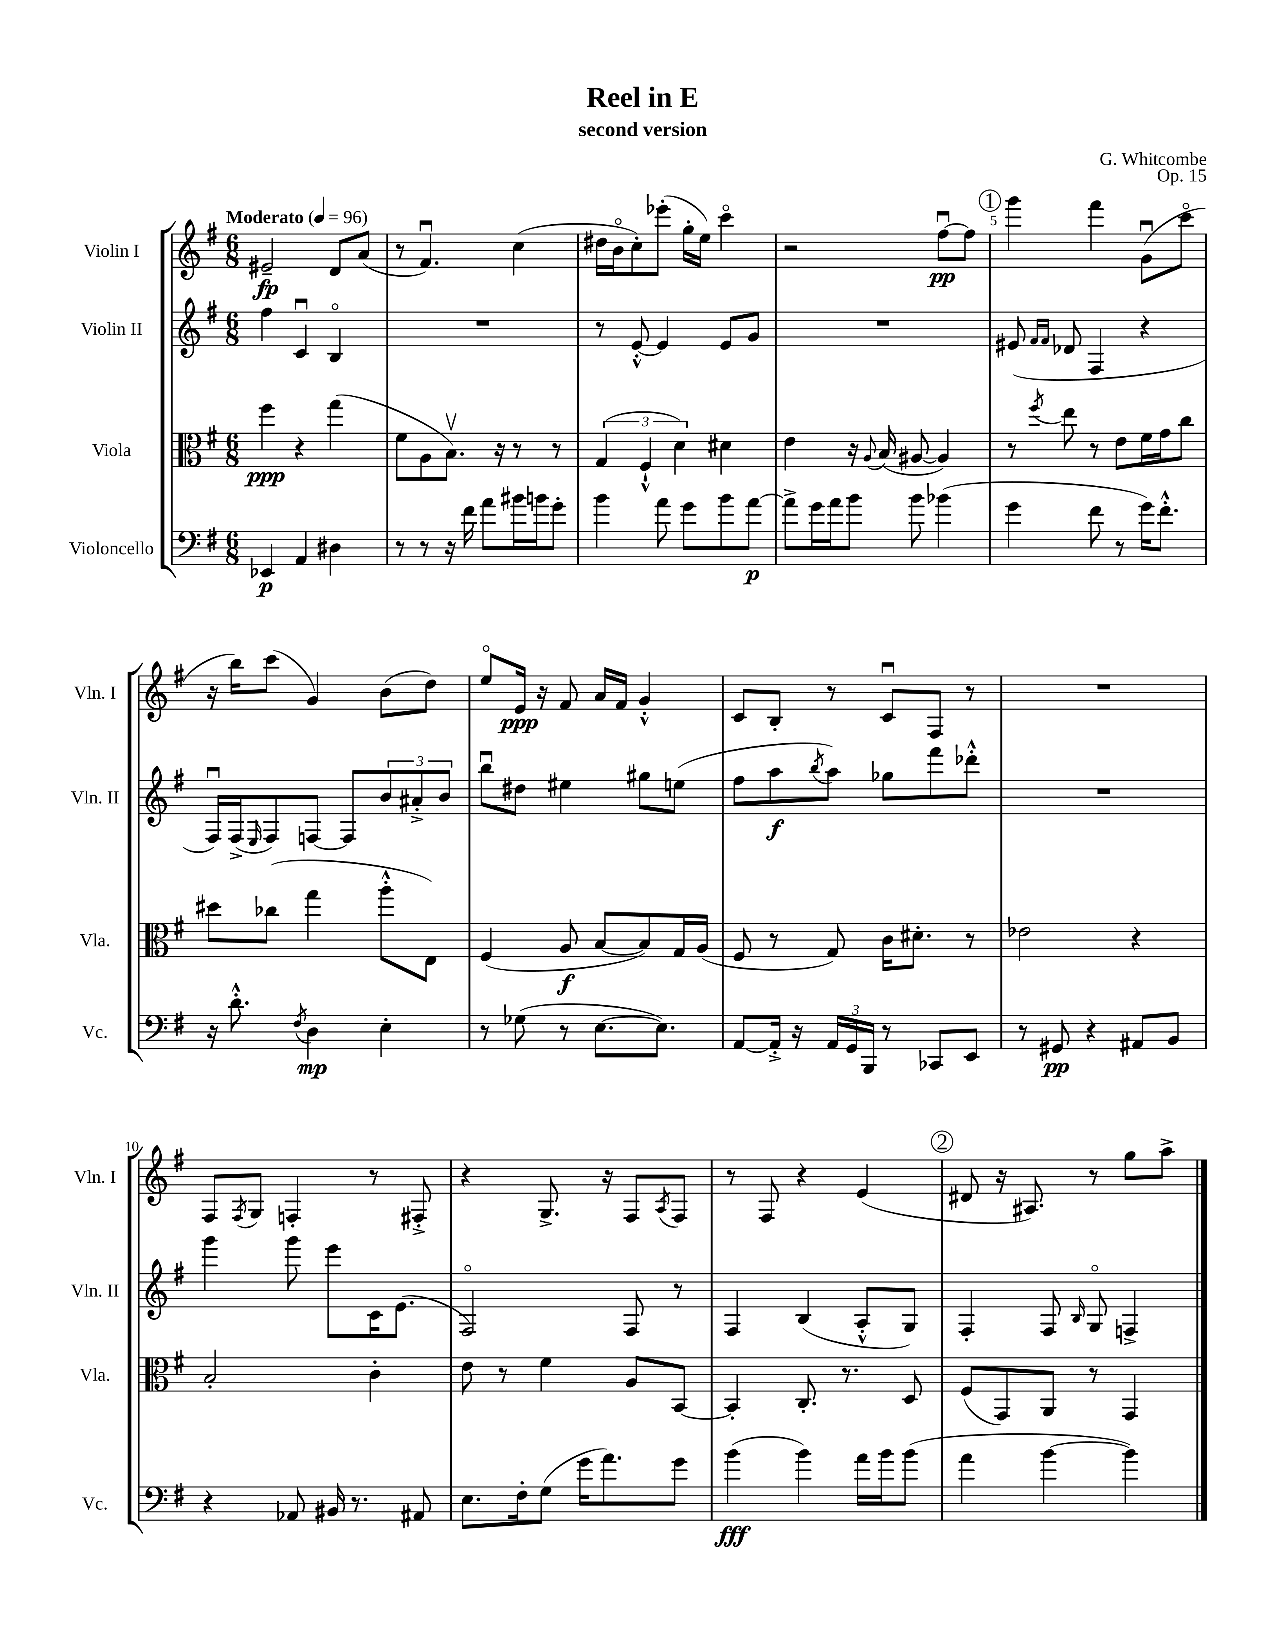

**kern	**dynam	**kern	**dynam	**kern	**dynam	**kern	**dynam
*part4	*part4	*part3	*part3	*part2	*part2	*part1	*part1
*staff4	*staff4	*staff3	*staff3	*staff2	*staff2	*staff1	*staff1
*I"Violoncello	*	*I"Viola	*	*I"Violin II	*	*I"Violin I	*
*I'Vc.	*	*I'Vla.	*	*I'Vln. II	*	*I'Vln. I	*
*clefF4	*	*clefC3	*	*clefG2	*	*clefG2	*
*k[f#]	*	*k[f#]	*	*k[f#]	*	*k[f#]	*
*M6/8	*	*M6/8	*	*M6/8	*	*M6/8	*
*MM96	*	*MM96	*	*MM96	*	*MM96	*
=1	=1	=1	=1	=1	=1	=1	=1
!	!	!	!	!	!	!LO:TX:a:B:t=Moderato	!
4EE-X/	p	4ff#\	ppp	4ff#\	.	2e#X~/	fp
4AA/	.	4r	.	4cu/	.	.	.
4D#X\	.	(4gg\	.	4B/	.	8d/L	.
.	.	.	.	.	.	(8a/J	.
=2	=2	=2	=2	=2	=2	=2	=2
8r	.	8f#\L	.	2.r	.	8r	.
8r	.	8A\	.	.	.	4.f#u/)	.
16r	.	8.Bv\J)	.	.	.	.	.
16f#\	.	.	.	.	.	.	.
8a\L	.	.	.	.	.	.	.
.	.	16r	.	.	.	.	.
16b#X\L	.	8r	.	.	.	(4cc\	.
16bn\J	.	.	.	.	.	.	.
8g'\J	.	8r	.	.	.	.	.
=3	=3	=3	=3	=3	=3	=3	=3
4b\	.	(6G/	.	8r	.	16dd#X\LL	.
.	.	.	.	.	.	16b\J	.
.	.	.	.	[8e'^^/	.	8cc'\)	.
.	.	6F#`^^/	.	.	.	.	.
8a\	.	.	.	4e/]	.	(8eee-X'\J	.
.	.	6d\)	.	.	.	.	.
8g\L	.	.	.	.	.	16gg'\LL	.
.	.	.	.	.	.	16ee\JJ)	.
8b\	.	4d#X\	.	8e/L	.	4ccc\	.
[8a\J	p	.	.	8g/J	.	.	.
=4	=4	=4	=4	=4	=4	=4	=4
8a^\L]	.	4e\	.	2.r	.	2r	.
16g\L	.	.	.	.	.	.	.
16a\J	.	.	.	.	.	.	.
8b\J	.	16r	.	.	.	.	.
.	.	8qqA/	.	.	.	.	.
.	.	(16B/	.	.	.	.	.
8b\	.	[8A#X/	.	.	.	.	.
(4b-X\	.	4A#/])	.	.	.	[8ff#u\L	pp
.	.	.	.	.	.	8ff#\J]	.
!!LO:REH:place=s1:t=1
=5	=5	=5	=5	=5	=5	=5	=5
4g\	.	8r	.	(8e#X/	.	4ggg\	.
.	.	.	.	16qqf#/LL	.	.	.
.	.	8qff#/	.	16qqf#/JJ	.	.	.
.	.	8ee\	.	8d-X/	.	.	.
8f#\	.	8r	.	4F#/	.	4fff#\	.
8r	.	8e\L	.	.	.	.	.
16g\KL)	.	16f#\L	.	4r	.	(8gu\L	.
8.f#'^^\J	.	16g\J	.	.	.	.	.
.	.	8cc\J	.	.	.	8ccc\J	.
!!LO:LB:g=z
=6	=6	=6	=6	=6	=6	=6	=6
16r	.	8dd#X\L	.	16F#u/LL)	.	16r	.
8.d'^^\	.	.	.	(16F#^/J	.	16bb\KL)	.
.	.	.	.	16qqE/	.	.	.
.	.	(8cc-X\J	.	8F#/)	.	(8ccc\J	.
8qF#/	.	.	.	.	.	.	.
4D\	mp	4gg\	.	[8Fn/J	.	4g/)	.
.	.	.	.	8F/L]	.	.	.
4E'\	.	8aa'^^\L	.	12b/	.	(8b\L	.
.	.	.	.	12a#X'^/	.	.	.
.	.	8E\J)	.	.	.	8dd\J)	.
.	.	.	.	12b/J	.	.	.
=7	=7	=7	=7	=7	=7	=7	=7
8r	.	(4F#/	.	8bbu\L	.	8ee/L	.
(8G-X\	.	.	.	8dd#X\J	.	16e/Jk	ppp
.	.	.	.	.	.	16r	.
8r	.	8A/	f	4ee#X\	.	8f#/	.
[8.E\L	.	[8B/L	.	.	.	16a/LL	.
.	.	.	.	.	.	16f#/JJ	.
.	.	8B/])	.	8gg#X\L	.	4g'^^/	.
8.E\J])	.	.	.	.	.	.	.
.	.	16G/L	.	(8een\J	.	.	.
.	.	(16A/JJ	.	.	.	.	.
=8	=8	=8	=8	=8	=8	=8	=8
[8AA/L	.	8F#/	.	8ff#\L	.	8c/L	.
16AA'^/Jk]	.	8r	.	8aa\	f	8B'/J	.
16r	.	.	.	.	.	.	.
.	.	.	.	8qbb/	.	.	.
24AA/LL	.	8G/)	.	8aa\J)	.	8r	.
24GG/	.	.	.	.	.	.	.
24BBB/JJ	.	.	.	.	.	.	.
8r	.	16c\KL	.	8gg-X\L	.	8cu/L	.
.	.	8.d#X'\J	.	.	.	.	.
8CC-X/L	.	.	.	8fff#\	.	8F#/J	.
8EE/J	.	8r	.	8ddd-X'^^\J	.	8r	.
=9	=9	=9	=9	=9	=9	=9	=9
8r	.	2e-X\	.	2.r	.	2.r	.
8GG#X/	pp	.	.	.	.	.	.
4r	.	.	.	.	.	.	.
8AA#X/L	.	4r	.	.	.	.	.
8BB/J	.	.	.	.	.	.	.
!!LO:LB:g=z
=10	=10	=10	=10	=10	=10	=10	=10
4r	.	2B'/	.	4ggg\	.	8F#/L	.
.	.	.	.	.	.	8qF#/	.
.	.	.	.	.	.	8G/J	.
8AA-X/	.	.	.	8ggg\	.	4Fn'/	.
16BB#X/	.	.	.	8eee\L	.	.	.
8.r	.	.	.	.	.	.	.
.	.	4c'\	.	16c\K	.	8r	.
.	.	.	.	(8.e\J	.	.	.
8AA#X/	.	.	.	.	.	8F#X'^/	.
=11	=11	=11	=11	=11	=11	=11	=11
8.E\L	.	8e\	.	2F#/)	.	4r	.
.	.	8r	.	.	.	.	.
16F#'\k	.	.	.	.	.	.	.
(8G\J	.	4f#\	.	.	.	8.G^/	.
16g\KL	.	.	.	.	.	.	.
8.a\)	.	.	.	.	.	16r	.
.	.	8A/L	.	8F#/	.	8F#/L	.
.	.	.	.	.	.	8qA/	.
8g\J	.	[8BB/J	.	8r	.	8F#/J	.
=12	=12	=12	=12	=12	=12	=12	=12
(4b\	fff	4BB'/]	.	4F#/	.	8r	.
.	.	.	.	.	.	8F#/	.
4b\)	.	8.C'/	.	(4B/	.	4r	.
.	.	8.r	.	.	.	.	.
16a\LL	.	.	.	8A'^^/L	.	(4e/	.
16b\J	.	.	.	.	.	.	.
(8b\J	.	8D/	.	8G/J)	.	.	.
!!LO:REH:place=s1:t=2
=13	=13	=13	=13	=13	=13	=13	=13
4a\	.	(8F#/L	.	4F#'/	.	8d#X/	.
.	.	8GG/)	.	.	.	16r	.
.	.	.	.	.	.	8.A#X/)	.
[4b\	.	8AA/J	.	8F#/	.	.	.
.	.	.	.	16qqB/	.	.	.
.	.	8r	.	8G/	.	8r	.
4b\])	.	4GG/	.	4Fn^/	.	8gg\L	.
.	.	.	.	.	.	8aa^\J	.
==	==	==	==	==	==	==	==
*-	*-	*-	*-	*-	*-	*-	*-
